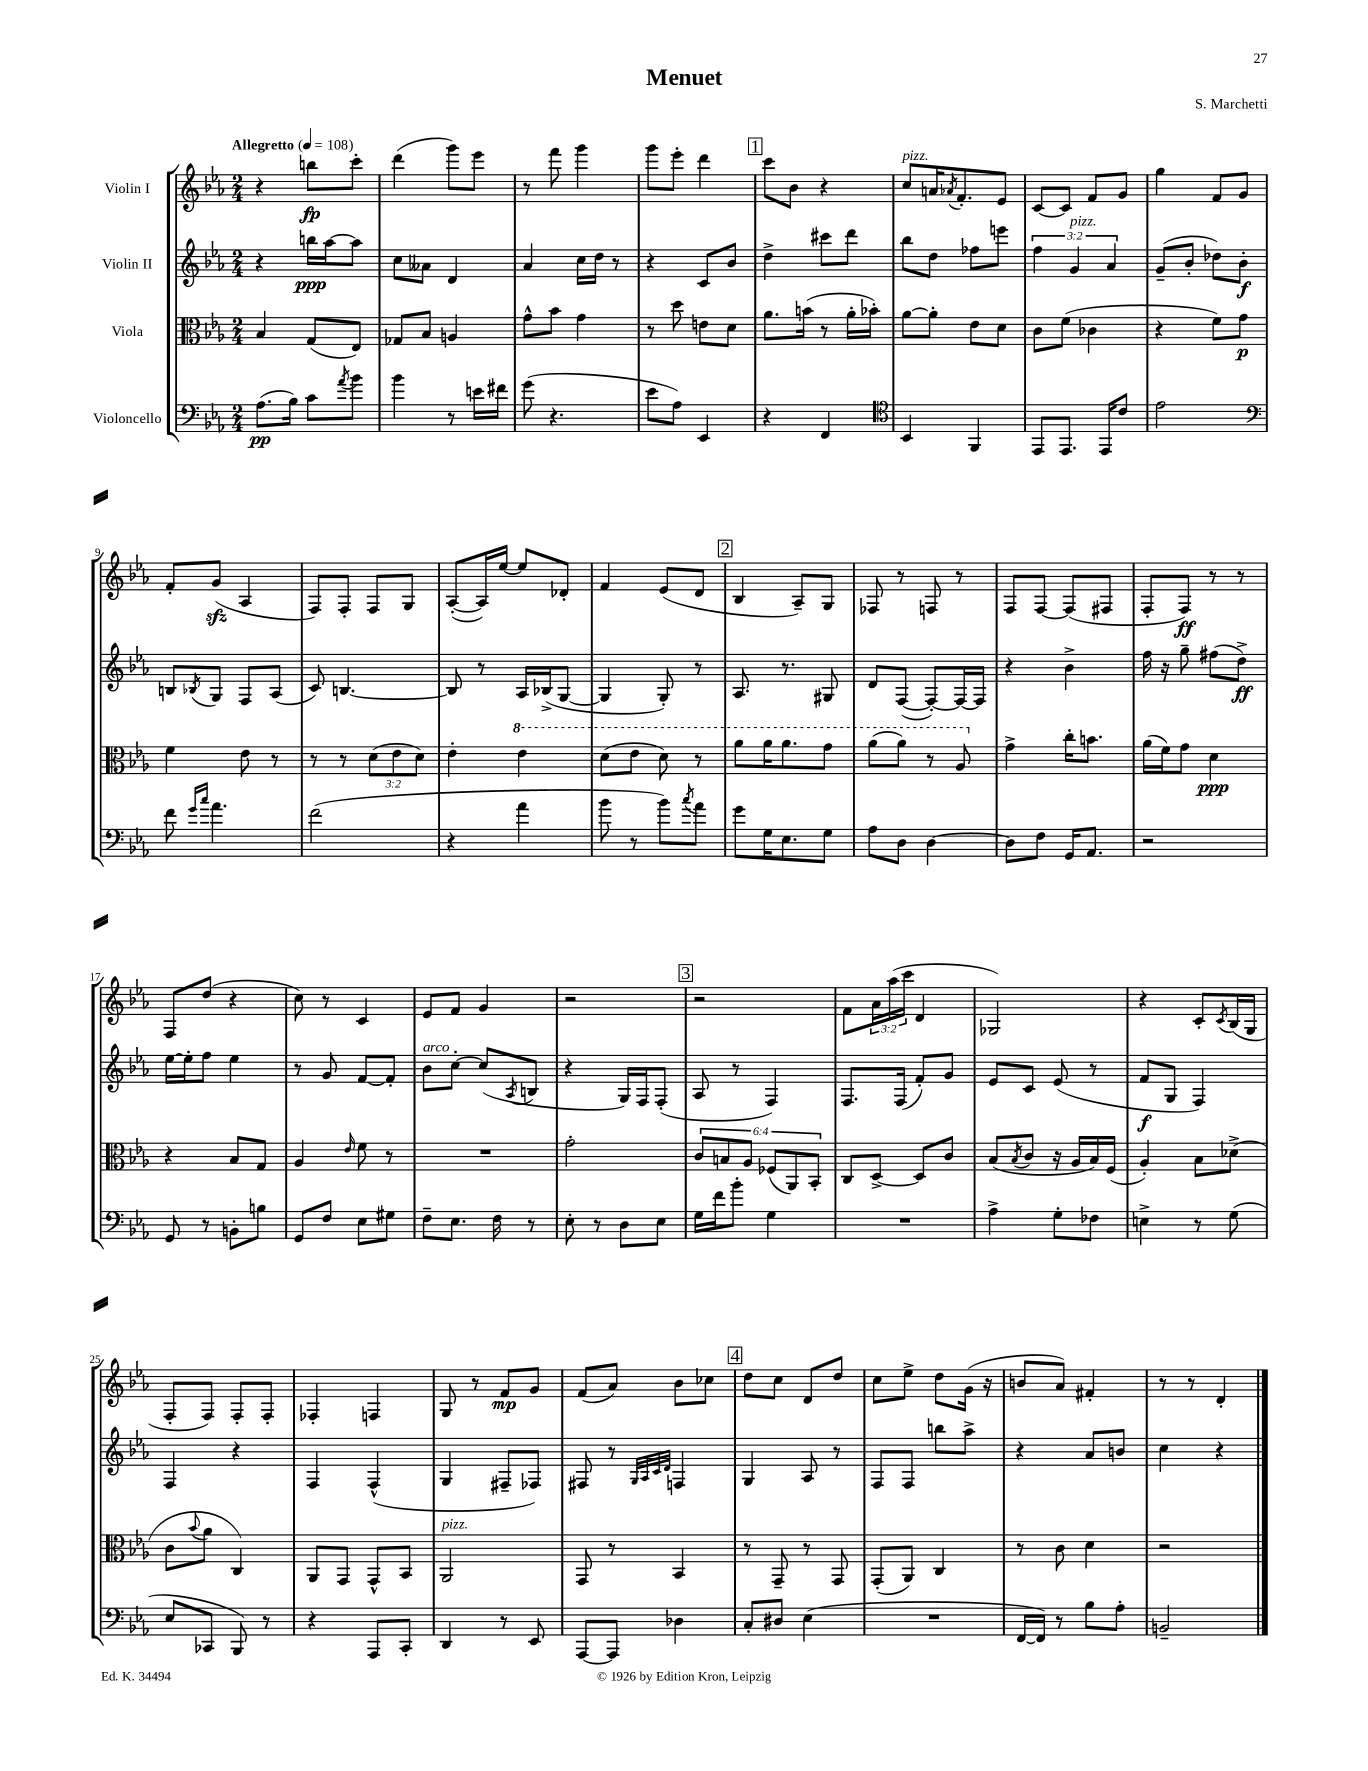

**kern	**kern	**kern	**kern
*staff4	*staff3	*staff2	*staff1
*clefF4	*clefC3	*clefG2	*clefG2
*k[b-e-a-]	*k[b-e-a-]	*k[b-e-a-]	*k[b-e-a-]
*M2/4	*M2/4	*M2/4	*M2/4
*MM108	*MM108	*MM108	*MM108
(8.A-	4B-	4r	4r
16B-)	.	.	.
8c	(8G	16bb	8bb
.	.	[16aa-	.
8qa-	.	.	.
8b-	8E-)	8aa-]	8ccc'
=	=	=	=
4b-	8G-	8cc	(4ddd
.	8B-	8a--	.
8r	4A	4d	8ggg)
16e	.	.	8eee-
16f#	.	.	.
=	=	=	=
(8g	8g^^	4a-	8r
4.r	8b-	.	8fff
.	4g	16cc	4ggg
.	.	16dd	.
.	.	8r	.
=	=	=	=
8e-	8r	4r	8ggg
8A-)	8dd	.	8eee-'
4EE-	8e	8c	4ddd
.	8d	8b-	.
=	=	=	=
4r	8.a-	4dd^	8ccc
.	.	.	8b-
.	(16b	.	.
4FF	8r	8ccc#	4r
.	16a-'	8ddd	.
.	16b-')	.	.
=	=	=	=
*clefC4	*	*	*
4BB-	[8a-	8bb-	8cc
.	8a-']	8dd	16a
.	.	.	8qa-
.	.	.	8.f'
4FF	8e-	8ff-	.
.	8d	8eee	8e-
=	=	=	=
8EE-	8c	6ff	[8c
8.EE-	(8f	.	8c]
.	.	6g	.
.	4c-	.	8f
16EE-	.	.	.
.	.	6a-	.
8c	.	.	8g
=	=	=	=
2e-	4r	(8g~	4gg
.	.	8b-'	.
.	8f)	8dd-)	8f
.	8g	8b-'	8g
=	=	=	=
*clefF4	*	*	*
8f	4f	8B	8f'
16qqg	.	.	.
16qqcc	.	8qB-	.
4.a-	.	8G	(8g
.	8e-	8F	4A-
.	8r	(8A-	.
=	=	=	=
(2f	8r	8c)	8F)
.	8r	[4.B	8F'
.	(12d	.	8F
.	12e-	.	.
.	.	.	8G
.	12d)	.	.
=	=	=	=
4r	4e-'	8B]	([8A-'
.	.	8r	16A-])
.	.	.	[16ee-
4a-	4ee-	16A-	8ee-]
.	.	(16B-^	.
.	.	[8G	8d-'
=	=	=	=
8b-	(8dd	4G]	4f
8r	8ee-	.	.
8b-)	8dd)	8G')	(8e-
8qcc	.	.	.
8a-	8r	8r	8d
=	=	=	=
8g	8aa-	8.A-	4B-
16G	16aa-	.	.
8.E-	8.aa-	8.r	.
.	.	.	8A-~)
8G	8gg	8G#	8G
=	=	=	=
8A-	(8aa-	8d	8F-
8D	8aa-)	([8F	8r
[4D	8r	8F'_)	8F
.	8a-	16F_	8r
.	.	16F]	.
=	=	=	=
8D]	4g^	4r	8F
8F	.	.	[8F
16GG	16cc'	4b-^	(8F]
8.AA-	8.b	.	.
.	.	.	8F#
=	=	=	=
2r	(16a-	16ff	8F'
.	16f)	16r	.
.	8g	8gg~	8F)
.	4d	(8ff#	8r
.	.	8dd^)	8r
=	=	=	=
8GG	4r	[16ee-	8F
.	.	16ee-']	.
8r	.	8ff	(8dd
8BB'	8B-	4ee-	4r
8B	8G	.	.
=	=	=	=
8GG	4A-	8r	8cc)
8F	.	8g	8r
.	16qqe-	.	.
8E-	8f	[8f	4c
8G#	8r	8f']	.
=	=	=	=
8F~	2r	8b-	8e-
8.E-	.	[8cc'	8f
.	.	(8cc]	4g
16F	.	.	.
.	.	8qA-	.
8r	.	8B	.
=	=	=	=
8E-'	2g'	4r	2r
8r	.	.	.
8D	.	16G)	.
.	.	16F	.
8E-	.	(8F'	.
=	=	=	=
16G	12c	8A-	2r
16f	.	.	.
.	12B	.	.
8b-'	.	8r	.
.	12A-	.	.
4G	(12F-	4F)	.
.	12AA-)	.	.
.	12BB-'	.	.
=	=	=	=
2r	8C	8.F	8f
.	[8D^	.	24a-
.	.	.	(24aa-
.	.	(16F	.
.	.	.	24ccc
.	8D]	8f')	4d
.	8c	8g	.
=	=	=	=
4A-^	(8B-	8e-	2G-)
.	8qB-	.	.
.	8c	8c	.
8G'	16r	(8e-	.
.	16A-	.	.
8F-	16B-)	8r	.
.	(16F	.	.
=	=	=	=
4E^	4A-')	8f	4r
.	.	8G	.
8r	8B-	4F)	8c'
.	.	.	8qc
(8G	(8d-^	.	(16B-
.	.	.	16G
=	=	=	=
8E-	8c	4F	8F'
.	8qqb-	.	.
8CC-	8a-	.	8F)
8BBB-)	4C)	4r	8F'
8r	.	.	8F'
=	=	=	=
4r	8AA-	4F	4F-'
.	8GG	.	.
8AAA-	8GG^^	(4F^^	4F
8CC'	8BB-	.	.
=	=	=	=
4DD	2AA-	4G	8G
.	.	.	8r
8r	.	8F#~	8f
8EE-	.	8F-)	8g
=	=	=	=
[8AAA-	8GG	8F#	(8f
8AAA-]	8r	8r	8a-)
.	.	32qqG	.
.	.	32qqA-	.
.	.	32qqc	.
.	.	32qqd	.
4D-	4BB-	4F	8b-
.	.	.	8cc-
=	=	=	=
8C'	8r	4G	8dd
8D#	8GG~	.	8cc
(4E-	8r	8A-	8d
.	8GG	8r	8dd
=	=	=	=
2r	(8GG'	8F	8cc
.	8AA-)	8F	8ee-^
.	4C	8bb	8dd
.	.	8aa-^	(16g
.	.	.	16r
=	=	=	=
[16FF	8r	4r	8b
16FF])	.	.	.
8r	8c	.	8a-)
8B-	4d	8a-	4f#'
8A-'	.	8b	.
=	=	=	=
2BB~	2r	4cc	8r
.	.	.	8r
.	.	4r	4d'
==	==	==	==
*-	*-	*-	*-
